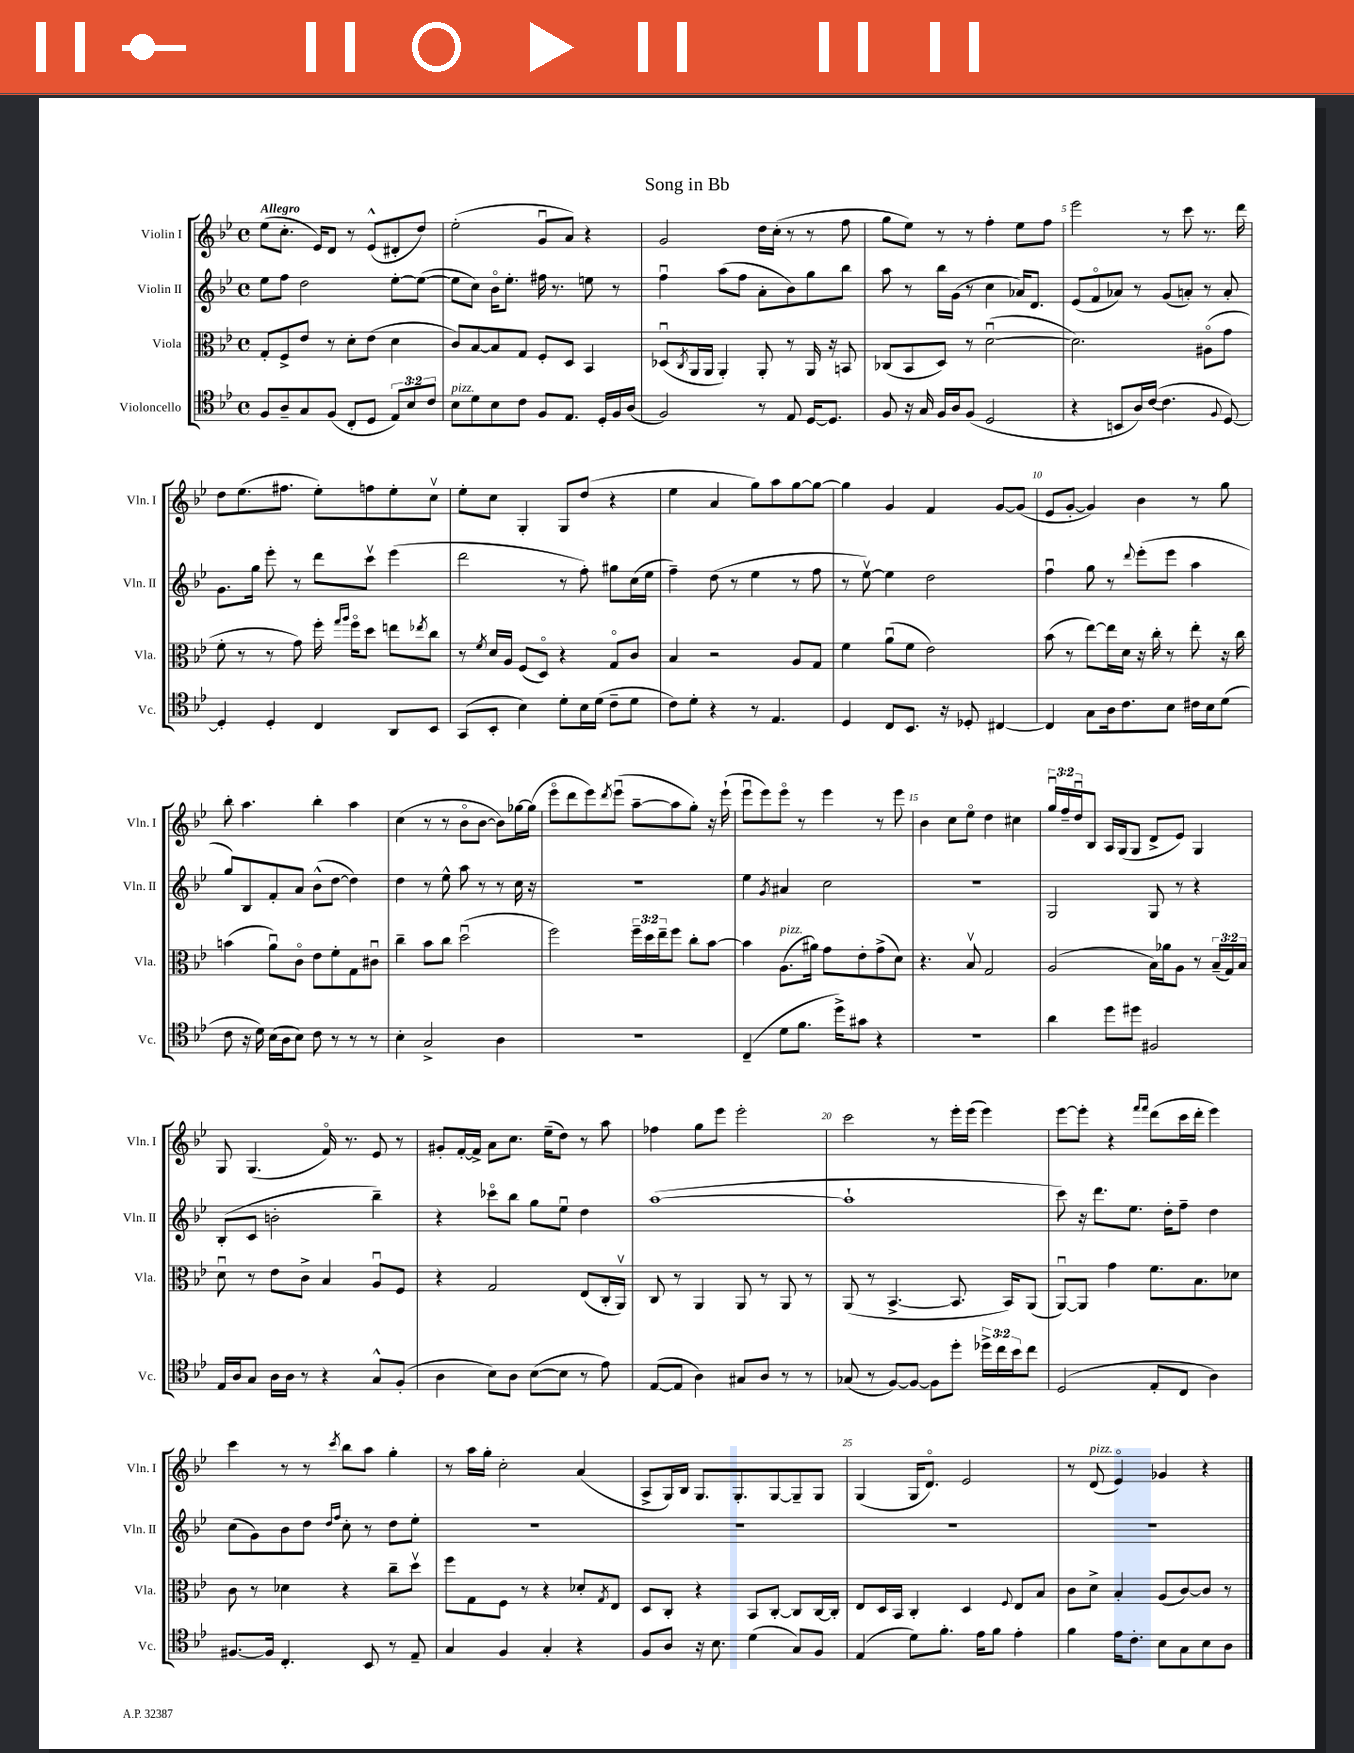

**kern	**kern	**kern	**kern
*staff4	*staff3	*staff2	*staff1
*clefC4	*clefC3	*clefG2	*clefG2
*k[b-e-]	*k[b-e-]	*k[b-e-]	*k[b-e-]
*M4/4	*M4/4	*M4/4	*M4/4
*met(c)	*met(c)	*met(c)	*met(c)
8F/L	8G'/L	8ee-\L	(8ee-\L
8A~/	8F^/	8ff\J	8.cc'\J
8G/	8e-/J	2dd\	.
.	.	.	16e-/LK)
(8F/J	8r	.	8d/J
8C'/L	8d'\L	.	8r
8D/J	(8e-\J	.	(8e-^^/L
12E-/L)	4d\	[8ee-'\L	8d#'/
12B-/	.	.	.
.	.	(8ee-\_J	8dd/J)
12c/J	.	.	.
=	=	=	=
8B-\L	8c/L)	8ee-\]L	(2ee-'\
8d\	[8B-/	8cc\J)	.
8B-\	8B-/]	16b-o\LK	.
.	.	8.ee-'\J	.
8c\J	8G/J	.	.
8F/L	8F'/L	16ff#\	8gu/L
.	.	8.r	.
8.E-/J	8D/J	.	8a/J)
.	4BB-/	8ee\	4r
16D'/LL	.	.	.
16F/	.	8r	.
(16A/JJ	.	.	.
=	=	=	=
2F/)	(8D-u/L	4ffu\	2g/
.	8qC/	.	.
.	16AA/L	.	.
.	16AA/JJ	.	.
.	4AA'/)	(8aa\L	.
.	.	8ff\J	.
8r	8AA'/	8a'\L	16dd\LL
.	.	.	(16cc'\JJ
8E-/	8r	8b-\)	8r
[16D/LK	16AA/	8gg\	8r
8.D/]J	16r	.	.
.	8BB/	8bb-\J	8ff\
=	=	=	=
8F/	(8C-/L	8aa\	8gg\L
16r	8BB-/	8r	8ee-\J)
16G/	.	.	.
16F/LL	8D/J)	16bb-\LL	8r
16A/J	.	(16g\JJ	.
(8F/J	8r	8r	8r
2D/	([2du\	4cc\	4ff'\
.	.	16a-/LK)	8ee-\L
.	.	8.d/J	.
.	.	.	8ff\J
=	=	=	=
4r	2.d\])	(8e-/L	2eee-\
.	.	8fo/	.
8BB/L	.	8a-/J)	.
16A/L)	.	8r	.
([16c/JJ	.	.	.
4.c\]	.	(8g/L	8r
.	.	8a'/J)	8ccc\
.	(8A#o\L	8r	8.r
8qqF/	.	.	.
[8D/)	8g\J	8a'/	.
.	.	.	16ddd\
=	=	=	=
4D'/]	8f'\	8.g\L	8dd\L
.	8r	.	(8.ee-\
.	.	16gg\Jk	.
4D'/	8r	8eee-'\	.
.	.	.	8.ff#\J
.	8g\)	8r	.
4C/	16ff'\	8ddd\L	8ee-'\L)
.	16qqgg/LL	.	.
.	16qqaa/JJ	.	.
.	16ffo\LK	.	.
.	8dd\J	8cccv\J	8ff\
8AA/L	8ee\L	(4eee-\	8ee-'\
.	8qee-/	.	.
8BB-/J	8cc\J	.	8ccv\J
=	=	=	=
(8GG/L	8r	2ddd\	8ee-'\L
.	8qf/	.	.
8BB-'/J	16d/LL	.	8cc\J
.	16A/JJ	.	.
4B-\)	(8F/L	.	4G'/
.	8Do/J)	.	.
8d'\L	4r	8r	8G/L
16B-\L	.	8ff'\)	(8dd/J
(16d\JJ	.	.	.
8c~\L	8Go/L	8gg#\L	4r
8d\J	8c/J	(16cc\L	.
.	.	16ee-\JJ	.
=	=	=	=
8c\L)	4B-/	4ff~\)	4ee-\
8d'\J	.	.	.
4r	2r	(8dd\	4a/
.	.	8r	.
8r	.	4ee-\	8gg\L)
4.E-/	.	.	8aa\
.	8A/L	8r	[8gg\
.	8G/J	8ff\	8gg\_J
=	=	=	=
4D/	4f\	8r	4gg\]
.	.	[8ee-v\)	.
8C/L	(8au\L	4ee-\]	4g/
8.BB-/J	8f\J	.	.
.	2e-\)	2dd\	4f/
16r	.	.	.
8D-'/	.	.	.
[4C#/	.	.	[8g/L
.	.	.	(8g/]J
=	=	=	=
4C#/]	(8b-\	4ffu\	8e-/L
.	8r	.	[8g'/J
8G\L	[8ee-\L)	8gg\	4g/])
16A\k	16ee-\]L	8r	.
8.c\	16d\JJ	.	.
.	.	8qqddd/	.
.	16r	(8eee-'\L	4b-\
.	16cc'\	.	.
8B-\J	8r	8eee-\J	.
16c#\LL	8ee-'\	4aa\	8r
16B-\J	.	.	.
(8d\J	16r	.	8gg\
.	16cc\	.	.
=	=	=	=
8c\	(4b\	8gg/L)	8bb-'\
16r	.	8B-/	4.aa\
16d\)	.	.	.
(16B-\LL	8au\L)	8f'/	.
16A\J	.	.	.
8B-\J)	8co\J	8a/J	.
8c\	8e-\L	(8b-^^\L	4bb-'\
8r	8f'\	[8dd\J	.
8r	8G\	4dd\])	4aa\
8r	8c#u\J	.	.
=	=	=	=
4B-'\	4cc~\	4dd\	(4cc\
2G^/	8b-\L	8r	8r
.	8cc\J	8ee-^^\	8r
.	(2ddu\	8aa\	8b-o\L
.	.	8r	[8b-\J
4A\	.	8r	8b-\]L)
.	.	16cc\	[16gg-\L
.	.	16r	(16gg-\]JJ
=	=	=	=
1r	2ff\)	1r	8eee-o\L
.	.	.	8ddd\
.	.	.	8eee-\)
.	.	.	8qddd/
.	.	.	(8eee-u\J
.	24ff~\LL	.	[8aa~\L
.	24dd\	.	.
.	24ee-~\J	.	.
.	8ff\J	.	8aa\]
.	8cc'\L	.	8gg'\J)
.	[8b-\J	.	16r
.	.	.	(16eee-`\
=	=	=	=
(4C~/	4b-\]	4ee-\	8eee-u\L
.	.	.	8eee-\)
.	.	8qg/	.
8d\L	(8.A\L	4a#/	8eee-o\J
8.f\J	.	.	8r
.	16a#\Jk)	.	.
.	8g\L	2cc\	4eee-\
16dd^\LK)	.	.	.
8g#\J	8e-'\	.	.
4r	(8g^\	.	8r
.	8d\J)	.	8eee-\
=	=	=	=
1r	4.r	1r	4b-\
.	.	.	8cc\L
.	8B-v/	.	8ee-o\J
.	2G/	.	4dd\
.	.	.	4cc#\
=	=	=	=
4a\	(2A/	2G/	24ggu/LL
.	.	.	24ff~/
.	.	.	24ddu/J
.	.	.	8B-/J
8dd\L	.	.	16A/LL
.	.	.	(16G/J
8dd#\J	.	.	8G/J
2F#/	16B-\LL)	8G/	8d^/L
.	16a-\J	.	.
.	8A\J	8r	8e-/J)
.	8r	4r	4G/
.	(24B-~/LL	.	.
.	24G/)	.	.
.	24B-/JJ	.	.
=	=	=	=
16E-/LL	8du\	(8B-'/L	8G/
16A/J	.	.	.
8G/J	8r	8c/J	(4.G/
16A\LL	8e-\L	2b'\	.
16A\JJ	.	.	.
8r	8c^\J	.	.
4r	4B-/	.	16fo/)
.	.	.	8.r
8G^^/L	8Au/L	4bb-~\)	8e-/
(8F'/J	8F/J	.	8r
=	=	=	=
4A\	4r	4r	8g#'/L
.	.	.	[16f'/L
.	.	.	16f^/]JJ
8B-\L)	2G/	8ccc-o\L	8a\L
8A\J	.	8bb-\J	8.cc\J
([8B-\L	.	8gg\L	.
.	.	.	(16ee-~\LK
8B-\]J	.	8ee-u\J	8dd\J)
8r	(8E-/L	4dd\	8r
8e-\)	16C'/L	.	8aa\
.	16AAv/JJ)	.	.
=	=	=	=
([8E-/L	8C/	([1aa	4ff-\
8E-/]J	8r	.	.
4A\)	4AA/	.	8gg\L
.	.	.	8eee-\J
8G#/L	8AA/	.	2eee-'\
8A/J	8r	.	.
8r	8AA/	.	.
8r	8r	.	.
=	=	=	=
(8G-/	(8AA/	1aa`]	2ccc\
8r	8r	.	.
[8F/L)	[4.BB-^/	.	.
8F/_J	.	.	.
8F\]L	.	.	8r
8dd'\J	8.BB-/]	.	16eee-'\LL
.	.	.	(16eee-\JJ
24dd-^\LL	.	.	4eee-\)
24cc\	.	.	.
.	16BB-/LK)	.	.
24b-\J	.	.	.
8cc\J	(8AA/J	.	.
=	=	=	=
(2D/	[8AAu/L)	8ccc\)	[8eee-\L
.	8AA/]J	16r	8eee-'\]J
.	.	8.ddd\L	.
.	4g\	.	4r
.	.	8.ee-\J	.
.	.	.	16qqfff/LL
.	.	.	16qqfff/JJ
8E-'/L	8.f\L	.	(8ddd\L
.	.	16dd'\LK	.
8C/J	.	8ff~\J	16ccc\L
.	8.B-\	.	16ddd'\JJ
4A\)	.	4dd\	4eee-\)
.	8d-\J	.	.
=	=	=	=
[8.F#/L	8c\	(8cc\L	4ccc\
.	8r	8g\)	.
16F#/]Jk	.	.	.
4.C'/	4d-\	8b-\	8r
.	.	8dd\J	8r
.	.	16qqdd/LL	.
.	.	16qqff/JJ	8qccc/
.	4r	8cc'\	8bb-\L
8BB-/	.	8r	8aa\J
8r	8cc~\L	8dd\L	4gg'\
8E-~/	8ddv\J	8ee-'\J	.
=	=	=	=
4G/	8ff\L	1r	8r
.	8G\	.	16aa\LL
.	.	.	16gg'\JJ
4F/	8F\J	.	2cc'\
.	8r	.	.
4G'/	4r	.	.
4r	8d-'/L	.	(4a/
.	8qG/	.	.
.	8E-/J	.	.
=	=	=	=
8F/L	8D/L	1r	8A^/L
8A/J	8C'/J	.	16G/L)
.	.	.	16B-/JJ
16r	4r	.	8.G/L
8.B-\	.	.	.
.	.	.	8.G'/
(4d\	8BB-/L	.	.
.	[8C'/J	.	[8G/
8G/L)	8C/]L	.	8G~/]
8F/J	[16C/L	.	8G/J
.	16C'/]JJ	.	.
=	=	=	=
(4E-/	8E-/L	1r	(4G/
.	16D/L	.	.
.	16BB-/JJ	.	.
8d\L)	4C'/	.	16G/LK
.	.	.	8.do/J)
8.f'\J	.	.	.
.	4D/	.	2e-/
16e-\LK	.	.	.
8f\J	.	.	.
.	8qqF/	.	.
4e-'\	8E-/L	.	.
.	8B-/J	.	.
=	=	=	=
4f\	8c\L	1r	8r
.	8d^\J	.	(8d/
16e-\LK	4B-'/	.	4e-o/)
8.c'\J	.	.	.
8B-\L	(8A/L	.	4g-/
8G\	[8c/)	.	.
8B-\	8c/]J	.	4r
8A\J	8r	.	.
==	==	==	==
*-	*-	*-	*-
